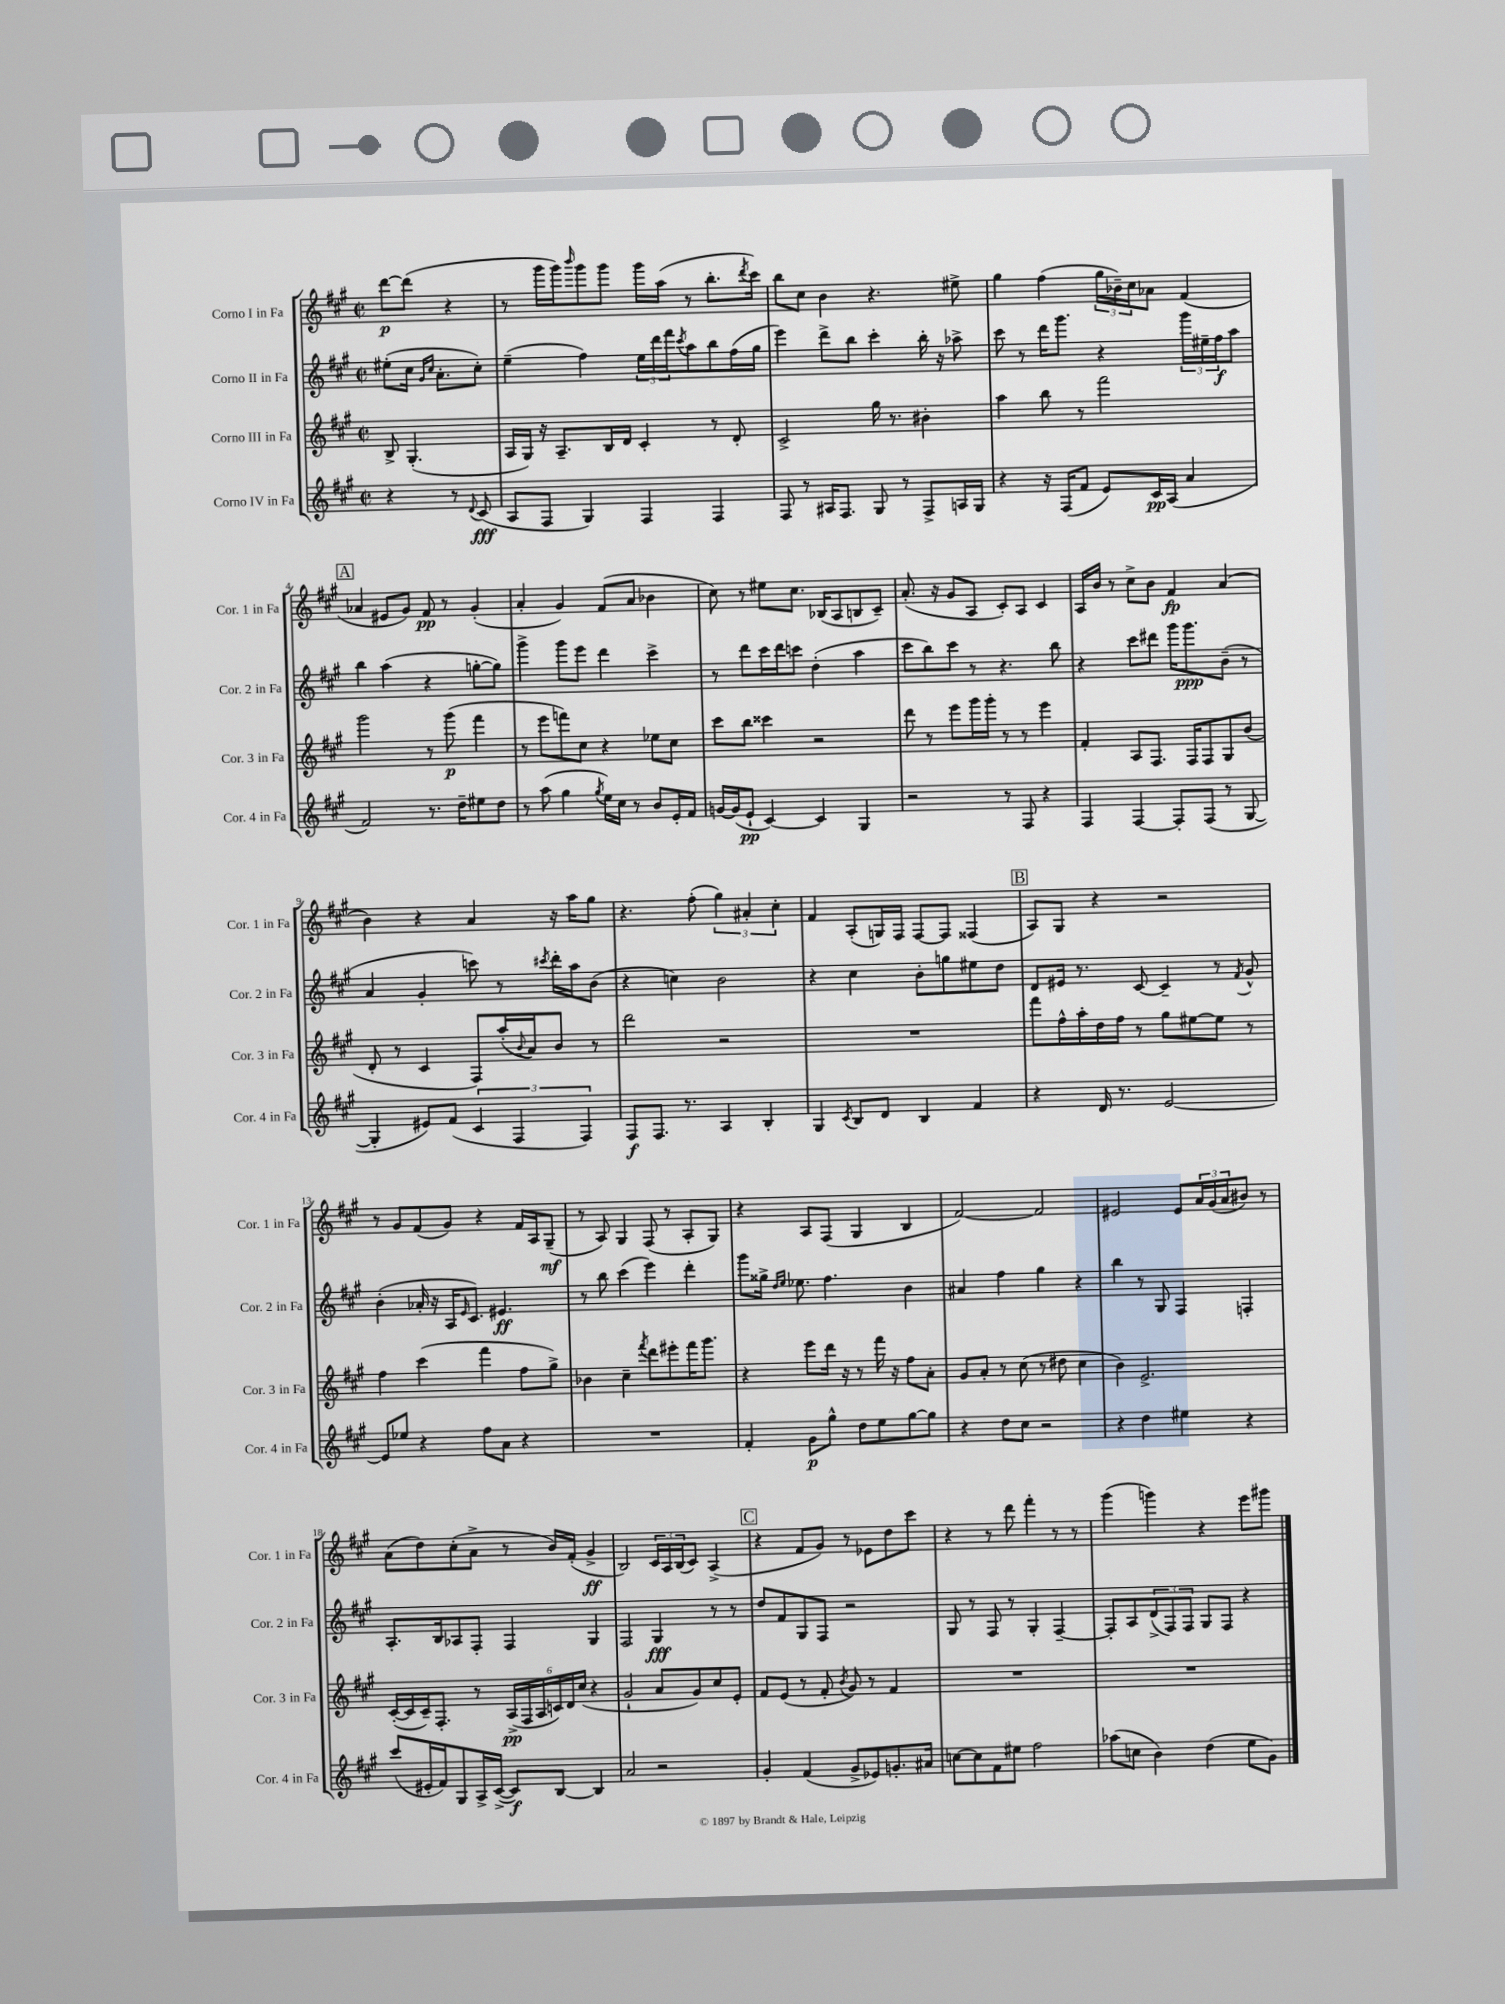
<<
\new StaffGroup <<
\new Staff = "s0" \with { instrumentName = "Corno I in Fa" shortInstrumentName = "Cor. 1 in Fa" } {
    \clef treble \key a \major \defaultTimeSignature \time 2/2 \partial 2
    d'''8~\p d'''8( r4 |
    r8 gis'''16 gis'''16) \grace { b'''16 } gis'''8 gis'''8 gis'''16 a''16( r8 b''8.-. \acciaccatura { d'''8 } cis'''16) |
    b''8 cis''8 b'4 r4. eis''8-> |
    gis''4 fis''4( \tuplet 3/2 { gis''16 bes'16--) cis''16 } aes'8 fis'4( |
    \mark \markup { \box "A" } aes'4 eis'8 gis'8) fis'8\pp r8 gis'4-.( |
    a'4-. gis'4) fis'8( a'8 bes'4 |
    cis''8) r8 eis''8 cis''8. bes16( a8 b8 cis'8--) |
    a'8.-.( r16 gis'8 a8 cis'8-.) a8 cis'4 |
    a16 b'16 r8 cis''8-> b'8 fis'4\fp a'4( |
    b'4) r4 a'4 r16 a''16 gis''8 |
    r4. fis''8-.( \tuplet 3/2 { gis''4) ais'4-. cis''4-. } |
    fis'4 a8-.( g16) fis16 fis8~ fis8 fisis4( |
    \mark \markup { \box "B" } a8) gis8 r4 r2 |
    r8 gis'8 fis'8( gis'8) r4 fis'16 a16 gis8--\mf( |
    r8 a8) gis4 fis8( r8 a8-. gis8) |
    r4 a8 fis8( gis4 b4 |
    fis'2~) fis'2 |
    eis'2 eis'8 \tuplet 3/2 { a'16 gis'16( a'16 } bis'8) r8 |
    a'8( d''8) cis''8-.( a'8-> r8 b'16) fis'16-.( gis'4->\ff |
    b2) \tuplet 3/2 { cis'16 a16 b16( } cis'8) a4->( |
    \mark \markup { \box "C" } r4 fis'8 gis'8) r8 ees'8 d''8 cis'''8 |
    r4 r8 d'''8 fis'''4-. r8 r8 |
    gis'''4( g'''4) r4 e'''8 gis'''8 \bar "|." |
}
\new Staff = "s1" \with { instrumentName = "Corno II in Fa" shortInstrumentName = "Cor. 2 in Fa" } {
    \clef treble \key a \major \defaultTimeSignature \time 2/2 \partial 2
    eis''8-.( cis''16 \grace { gis'16 cis''16 } a'8.-. cis''8-.) |
    e''4--( fis''4) \tuplet 3/2 { e''16 d'''16 fis'''16 } \acciaccatura { cis'''8 } a''8 b''8 fis''16( gis''16 |
    e'''4) d'''8-> b''8 cis'''4-. b''16-. r16 aes''8-> |
    cis'''8 r8 d'''16 gis'''8. r4 \tuplet 3/2 { gis'''16 eis''16-- fis''16\f } a''8 |
    \mark \markup { \box "A" } b''4 a''4( r4 g''8~-. g''8) |
    gis'''4-> gis'''8 e'''8 d'''4 cis'''4-> |
    r8 d'''8 cis'''16 d'''16 c'''8 d''4-.( a''4 |
    cis'''8 b''8) cis'''8 r8 r4. b''8 |
    r4 cis'''8 dis'''8 gis'''16 gis'''8.\ppp b'8--( r8 |
    a'4 gis'4-. c'''8) r8 \acciaccatura { cis'''8 } d'''16-. a''16 b'8( |
    r4 c''4) b'2 |
    r4 cis''4 b'8-. g''8 eis''8 d''8 |
    \mark \markup { \box "B" } d'8 eis'16 r8. cis'8~ cis'4-- r8 \acciaccatura { fis'8 } gis'8-^ |
    b'4-.( aes'16-. r16 a16 \grace { e'16 } cis'8.) eis'4.\ff |
    r8 b''8 cis'''4( e'''4) d'''4-. |
    gis'''8 gisis''16-> \grace { d''16 e''16 } ees''8. fis''4. b'4 |
    ais'4 fis''4 gis''4 r4 |
    b''4 r8 gis8 fis4 f4-. |
    a8.-. b16 aes8 fis8-. fis4 gis4 |
    fis2 gis4\fff r8 r8 |
    \mark \markup { \box "C" } d''8 fis'8 gis8 fis8 r2 |
    gis8 r8 fis8 r8 gis4-. fis4~-- |
    fis8-. a8 \tuplet 3/2 { d'8->( fis8) fis8 } gis8 fis8 r4 \bar "|." |
}
\new Staff = "s2" \with { instrumentName = "Corno III in Fa" shortInstrumentName = "Cor. 3 in Fa" } {
    \clef treble \key a \major \defaultTimeSignature \time 2/2 \partial 2
    b8-> gis4.-.( |
    a16 gis16) r16 a8.-- b16 d'16 cis'4-. r8 d'8-. |
    cis'2-> gis''16 r8. bis'4-. |
    a''4 b''8 r8 fis'''2 |
    \mark \markup { \box "A" } gis'''2 r8 gis'''8\p( fis'''4 |
    r8 e'''8 f'''8) cis''8 r4 ees''8 cis''8 |
    cis'''8 b''8 cisis'''4 r2 |
    d'''8 r8 e'''8 gis'''16 gis'''16-. r8 r8 e'''4 |
    fis'4-. a8 fis8. fis16 fis8 gis8 b'8( |
    d'8-. r8 cis'4 fis8) a''16-.( \appoggiatura { b'8 } a'16) b'8 r8 |
    d'''2 r2 |
    R1 |
    \mark \markup { \box "B" } fis'''8 fis''16-^ a''16-. d''16 fis''16 r8 gis''8 eis''8~ eis''8 r8 |
    fis''4 cis'''4( fis'''4 fis''8 gis''8->) |
    bes'4 cis''4-- \acciaccatura { fis'''8 } d'''8 eis'''8-. fis'''16 gis'''8. |
    r4 e'''8 d'''16 r16 r8 fis'''16 r16 fis''8 a'8-. |
    gis'8 a'8-. r8 cis''8( r8 dis''8 cis''4 |
    b'4) e'2.-> |
    cis'16~-.( cis'16 cis'16--) fis8.-. r8 \tuplet 6/4 { a16->\pp( fis16 a16 c'16) d'16 cis''16( } r4 |
    gis'2-! a'8 gis'8) cis''8 e'8-. |
    \mark \markup { \box "C" } fis'8 e'8( r8 fis'8-. \acciaccatura { b'8 } gis'8) r8 fis'4 |
    R1 |
    R1 \bar "|." |
}
\new Staff = "s3" \with { instrumentName = "Corno IV in Fa" shortInstrumentName = "Cor. 4 in Fa" } {
    \clef treble \key a \major \defaultTimeSignature \time 2/2 \partial 2
    r4 r8 \appoggiatura { d'8 } cis'8\fff( |
    a8 fis8 gis4) fis4 fis4 |
    fis8 r8 ais16 fis8. gis8 r8 fis8-> a16 gis16 |
    r4 r16 fis16( fis'8 e'8) cis'16\pp a16( a'4 |
    \mark \markup { \box "A" } fis'2) r8. d''16-- eis''8 d''8 |
    r8 a''8( gis''4 \acciaccatura { gis''8 } e''16) cis''16 r8 b'8 e'16-. fis'16 |
    g'16~ g'16( e'8-!\pp cis'4~) cis'4 gis4 |
    r2 r8 fis8 r4 |
    fis4 fis4~ fis8-. fis8( r8 gis8~ |
    gis4-. eis'8) fis'8( \tuplet 3/2 { cis'4 fis4 fis4) } |
    fis8\f fis8. r8. a4 b4-. |
    gis4 \acciaccatura { cis'8 } b8 d'8 b4 fis'4 |
    \mark \markup { \box "B" } r4 d'16 r8. e'2~ |
    e'8 ees''8 r4 fis''8 a'8 r4 |
    R1 |
    fis'4-. gis'8\p gis''8-^ d''8 e''8 gis''8~ gis''8 |
    r4 d''8 cis''8 r2 |
    r4 d''4 eis''4 r4 |
    cis'''8( eis'16-. fis'16) gis8 a16-> cis'16~->( cis'8\f) b8~ b4 |
    a'2 r2 |
    \mark \markup { \box "C" } gis'4-. fis'4( gis'8-> ees'8) g'8.-. ais'16 |
    c''8~ c''8 fis'8 eis''8 fis''2 |
    aes''8( c''8 b'4) d''4( e''8 gis'8) \bar "|." |
}
>>
>>
